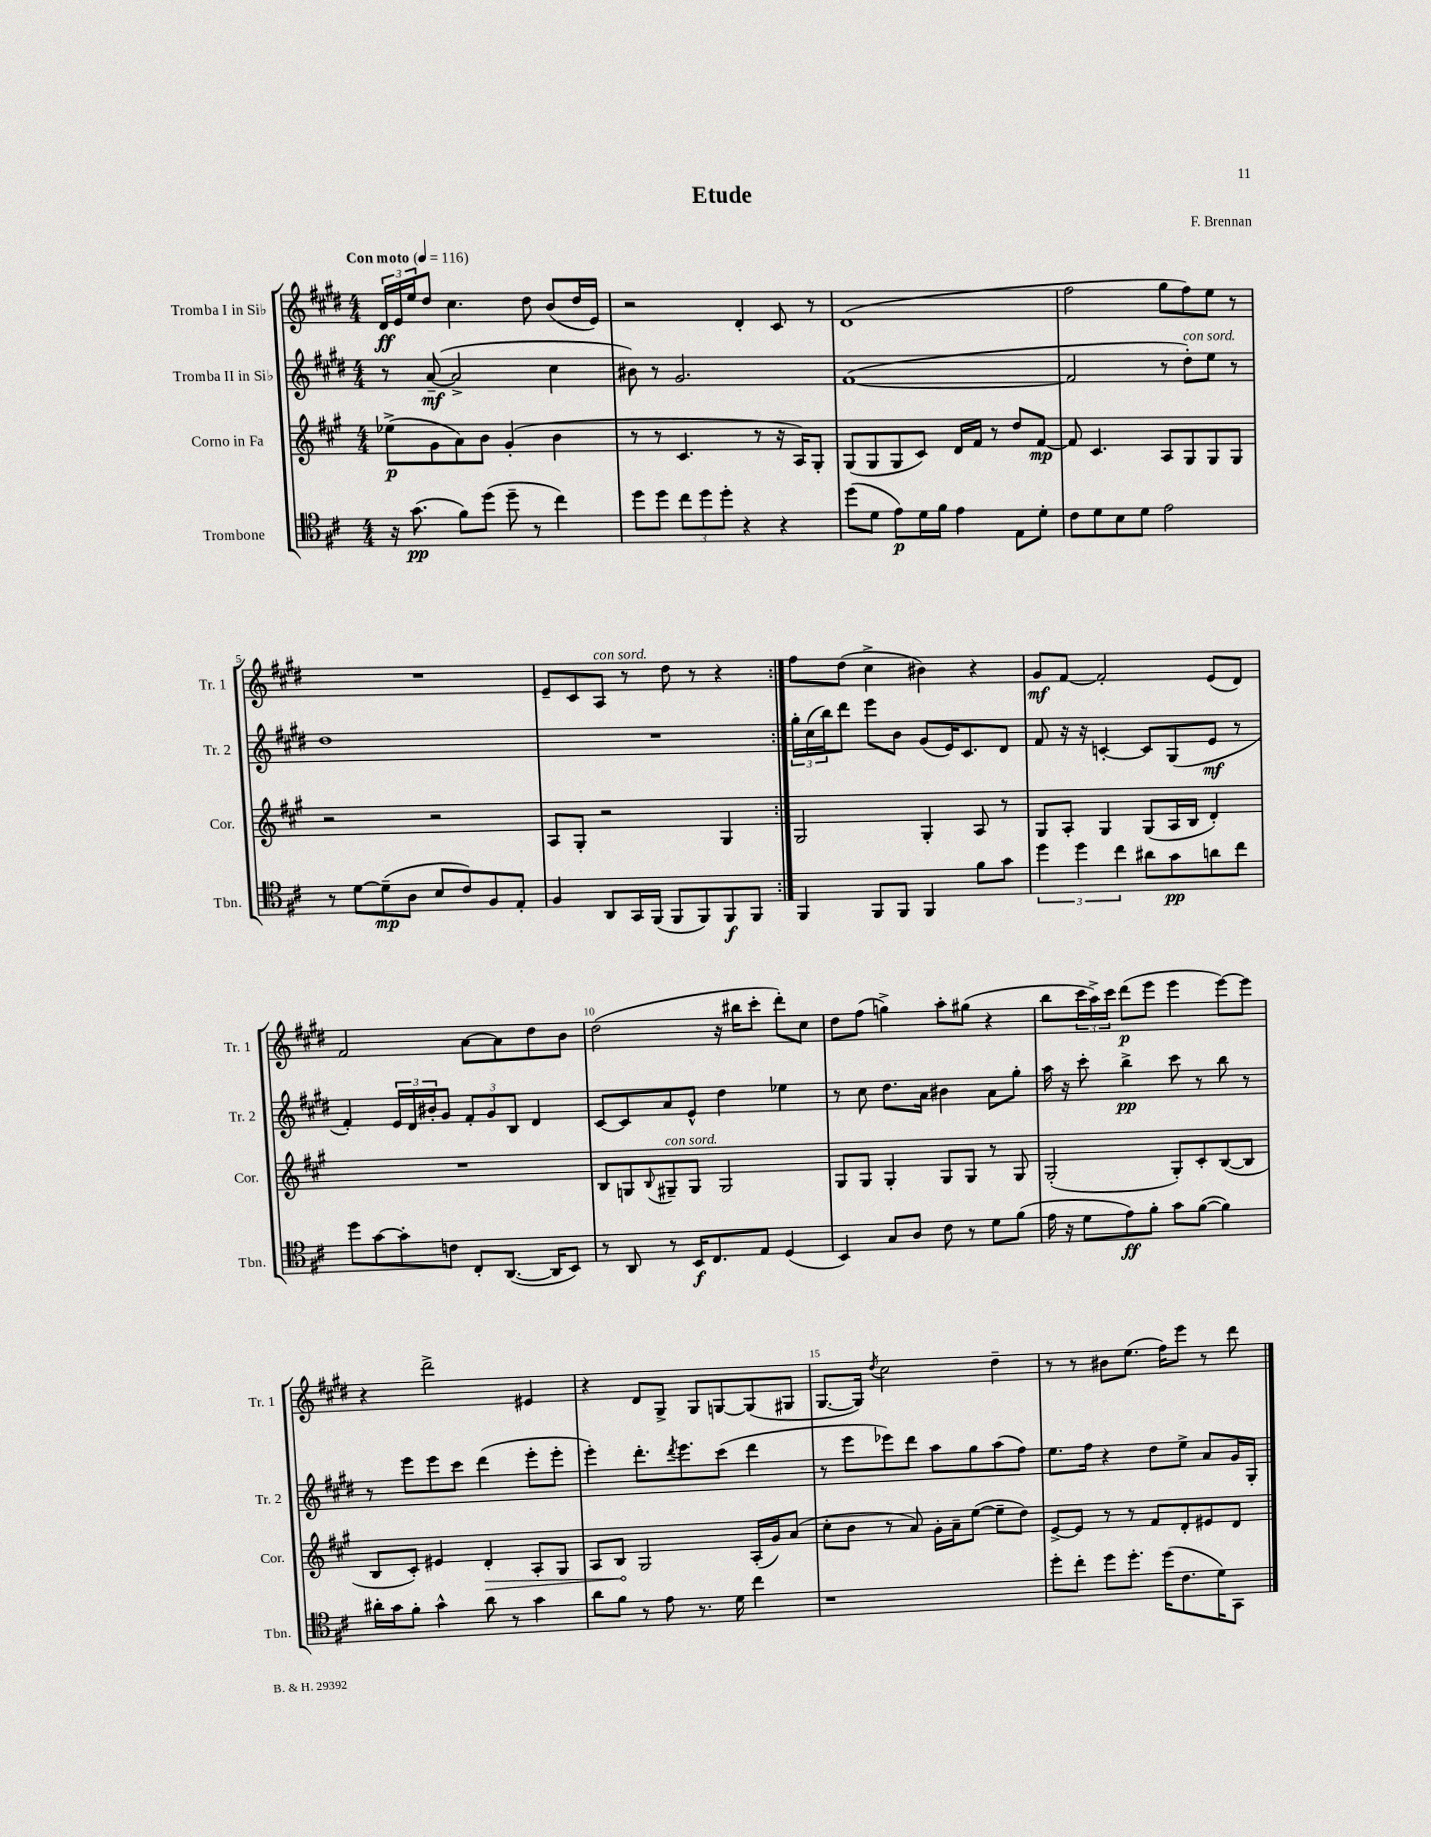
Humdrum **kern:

**kern	**kern	**kern	**kern
*staff4	*staff3	*staff2	*staff1
*clefC4	*clefG2	*clefG2	*clefG2
*k[f#c#]	*k[f#c#g#]	*k[f#c#g#d#]	*k[f#c#g#d#]
*M4/4	*M4/4	*M4/4	*M4/4
*MM116	*MM116	*MM116	*MM116
16r	(8ee-^\L	8r	24d#/LL
.	.	.	24e/
(8.g\	.	.	.
.	.	.	24ee/J
.	8g#\	([8a~/	8dd#/J
8f#\L)	8a\)	2a^/]	4.cc#\
(8dd\J	8b\J	.	.
8dd~\	(4g#'/	.	.
8r	.	.	8dd#\
4cc#\)	4b\	4cc#\	(8b/L
.	.	.	16dd#/L
.	.	.	16e/JJ)
=	=	=	=
8dd\L	8r	8b#\)	2r
8dd\J	8r	8r	.
12cc#\L	4.c#/	2.g#/	.
12dd\	.	.	.
12dd'\J	.	.	.
4r	.	.	4d#'/
.	8r	.	.
4r	16r	.	8c#/
.	16A/LK)	.	.
.	8G#'/J	.	8r
=	=	=	=
(8dd\L	(8G#/L	([1f#	(1d#
8d\J	8G#/	.	.
8e\L)	8G#/	.	.
16d\L	8c#/J)	.	.
16f#\JJ	.	.	.
4e\	16d/LL	.	.
.	16f#/JJ	.	.
.	8r	.	.
8E\L	8dd/L	.	.
8d'\J	[8f#/J	.	.
=	=	=	=
8c#\L	8f#/]	2f#/]	2ff#\
8d\	4.c#/	.	.
8B\	.	.	.
8d\J	.	.	.
2e\	8A/L	8r	8gg#\L
.	8G#/	8dd#'\L)	8ff#\)
.	8G#/	8ee\J	8ee\J
.	8G#/J	8r	8r
=	=	=	=
8r	2r	1dd#	1r
[8d\L	.	.	.
(8d~\]	.	.	.
8A\J	.	.	.
8B/L	2r	.	.
8c#/)	.	.	.
8F#/	.	.	.
8E'/J	.	.	.
=	=	=	=
4F#/	8A/L	1r	8e~/L
.	8G#'/J	.	8c#/
8AA/L	2r	.	8A/J
16GG/L	.	.	8r
(16FF#/JJ	.	.	.
8FF#/L	.	.	8dd#\
8FF#/)	.	.	8r
8FF#/	4G#/	.	4r
8FF#/J	.	.	.
=:|!	=:|!	=:|!	=:|!
4FF#/	2G#/	24gg#'\LL	8ff#\L
.	.	(24cc#\	.
.	.	24bb\J)	.
.	.	8ddd#\J	(8dd#\J
8FF#/L	.	8eee\L	4cc#^\
8FF#/J	.	8b\J	.
4FF#/	4G#'/	(8g#/L	4b#\)
.	.	16e/K)	.
.	.	8.c#/	.
8f#\L	8A/	.	4r
8g\J	8r	8d#/J	.
=	=	=	=
6dd\	8G#/L	8f#/	8g#/L
.	8A'/J	16r	[8f#/J
6dd\	.	.	.
.	.	16r	.
.	4G#/	[4c'/	2f#'/]
6cc#\	.	.	.
8a#\L	(8G#/L	8c/]L	.
8g\	16A/L	(8G#/	.
.	16B/JJ	.	.
8a\	4d'/)	8e/J	(8e/L
8cc#\J	.	8r	8d#/J)
=	=	=	=
8dd\L	1r	4f#'/)	2f#/
[8g\	.	.	.
8g'\]	.	24e/LL	.
.	.	24d#/	.
.	.	24b#'/J	.
8c\J	.	8g#/J	.
8C#'/L	.	12f#'/L	[8a\L
.	.	12g#/	.
([8.AA/J	.	.	8a\]
.	.	12B/J	.
.	.	4d#/	8dd#\
16AA/]LK	.	.	.
8BB/J)	.	.	8b\J
=	=	=	=
8r	8B/L	[8c#/L	(2dd#\
8AA/	8G/	8c#/]	.
.	8qqB/	.	.
8r	8G#~/	8a/	.
16BB/LK	8G#/J	8e^^/J	.
8.C#/	.	.	.
.	2G#/	4dd#\	16r
.	.	.	16bb#\LK
8E/J	.	.	8ccc#'\J
(4D/	.	4ee-\	8ddd#'\L)
.	.	.	8cc#\J
=	=	=	=
4BB/)	8G#/L	8r	8dd#\L
.	8G#/J	8cc#\	(8ff#\J
8G/L	4G#'/	8.dd#\L	4gg^\)
8A/J	.	.	.
.	.	16a\Jk	.
8c#\	8G#/L	4b#\	8aa'\L
8r	8G#/J	.	(8gg#\J
8d\L	8r	8a\L	4r
(8f#\J	8G#/	8gg#'\J	.
=	=	=	=
16e\	(2G#'/	16aa\	8bb\L
16r	.	16r	.
8d\L	.	8ccc#'\	24ccc#\L
.	.	.	24aa^\)
.	.	.	24ccc#\JJ
8e\)	.	4bb^\	(8ddd#\L
8f#'\J	.	.	8eee\J
8g\L	8G#'/L)	8ccc#\	4eee\
([8f#\J	8c#'/	8r	.
4f#\])	([8B/	8bb\	[8eee\L)
.	8B/]J	8r	8eee\]J
=	=	=	=
16a#'\LL	8B/L	8r	4r
16g\J	.	.	.
8f#'\J	8c#'/J)	8eee\L	.
4g^^\	4e#/	8eee\	2ddd#^\
.	.	8ccc#\J	.
8a#\	4d'/	(4ddd#\	.
8r	.	.	.
4g\	8A'/L	8eee'\L	4e#/
.	8G#/J	8eee'\J	.
=	=	=	=
8a\L	8A/L	4eee'\)	4r
8f#\J	8B/J	.	.
8r	2G#/	8.ddd#'\L	8d#/L
8e\	.	.	8G#^/J
.	.	8qddd#/	.
.	.	8.eee\	.
8.r	.	.	8G#/L
.	.	(8ccc#\J	[8G/
16d\	.	.	.
4cc#\	(16A'/LL	4ddd#\	(8G/]
.	16g#/J)	.	.
.	(8a/J	.	8G#/J
=	=	=	=
1r	8cc#'\L	8r	[8.G#/L
.	8b\J	8eee\L	.
.	.	.	16G#/]Jk)
.	.	.	8qdd#/
.	8r	8eee-\)	2cc#\
.	8a/)	8ddd#\J	.
.	16g#'\LL	8aa\L	.
.	16a~\J	.	.
.	([8ee\J	8gg#\	.
.	8ee~\]L	(8aa\	4dd#~\
.	8dd\J)	8ff#\J)	.
=	=	=	=
8dd'\L	[8e^/L	8.ee\L	8r
8cc#'\J	8e/]J	.	8r
.	.	16ff#\Jk	.
8dd\L	8r	4r	8b#\L
8.dd'\J	8r	.	(8.ee\J
.	8f#/L	8dd#\L	.
(16dd\LK	.	.	16ff#\LK)
8.c#\	8d'/	8ee^\J	8eee\J
.	8e#/	8a/L	8r
16d\K)	.	.	.
8GG\J	8d/J	16g#/L	8ddd#\
.	.	16G#'/JJ	.
==	==	==	==
*-	*-	*-	*-
